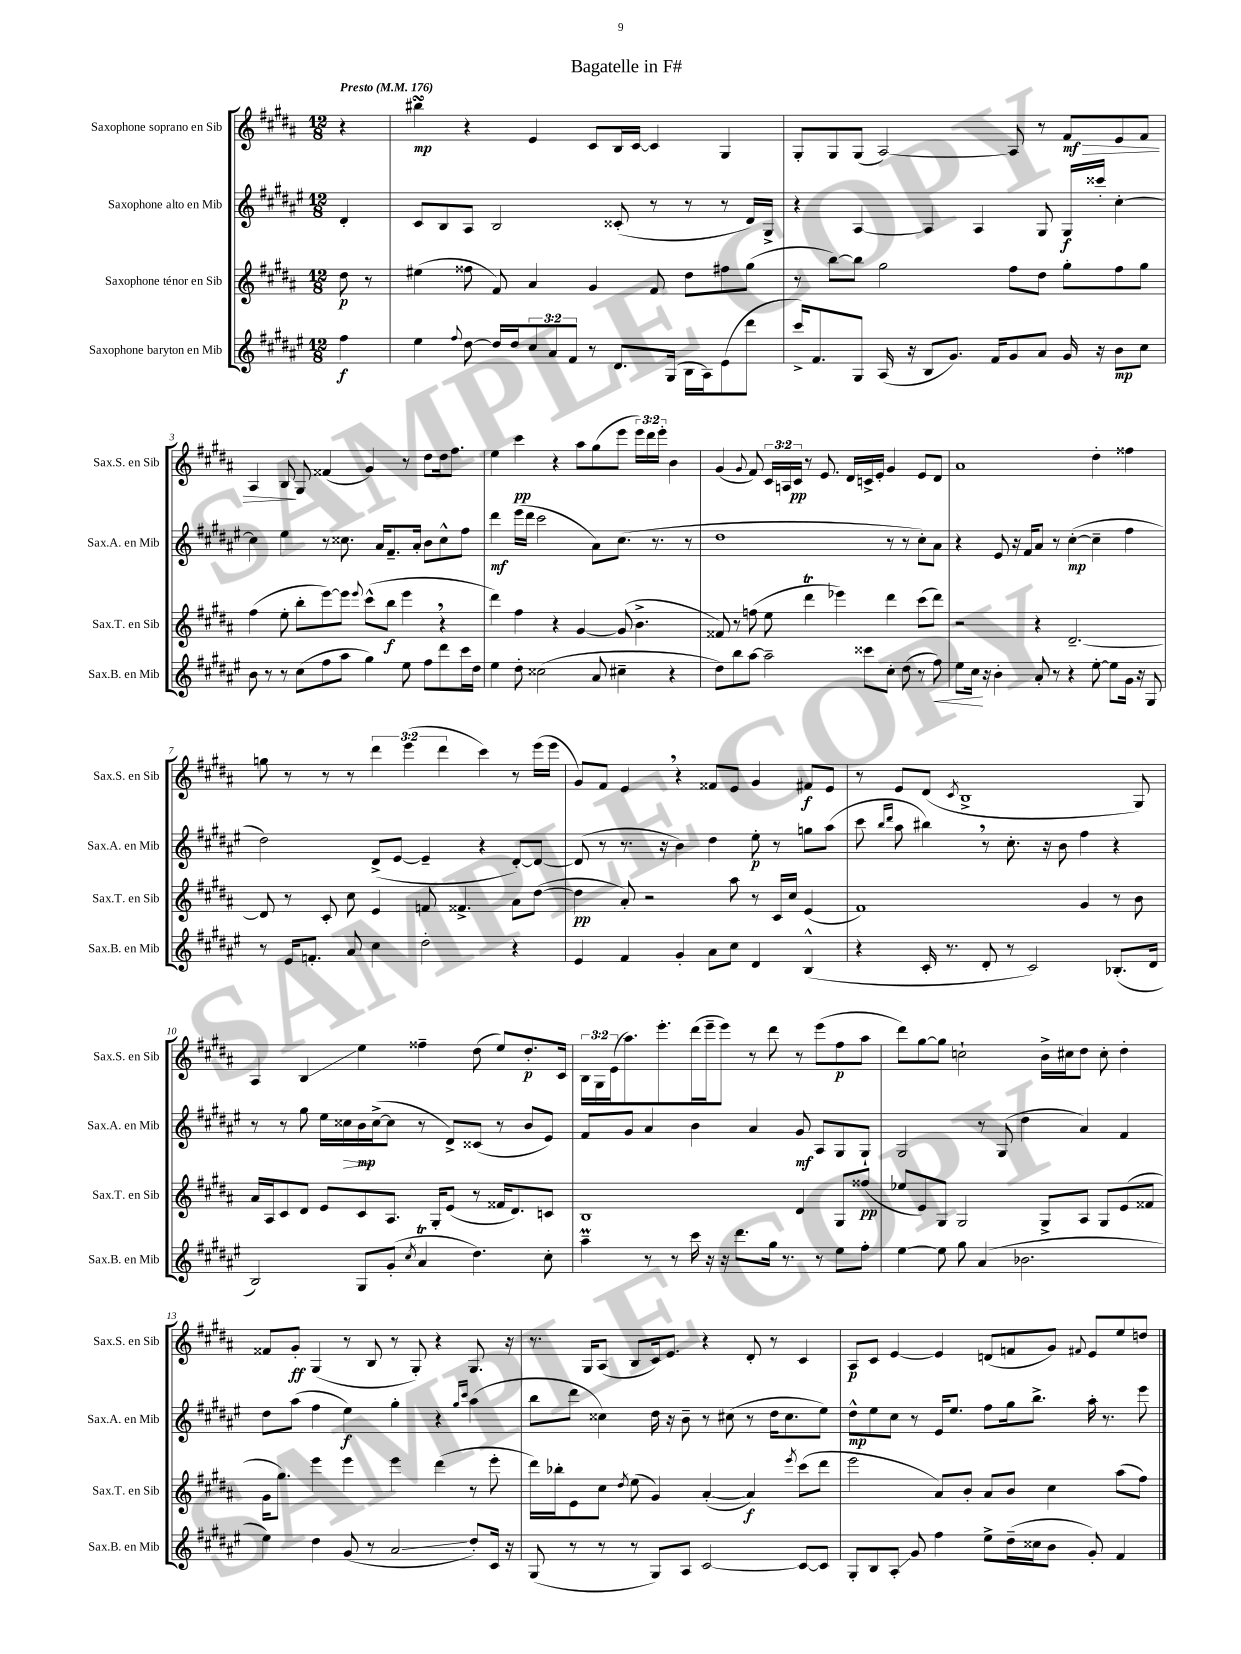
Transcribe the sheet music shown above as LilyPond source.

\header { title = "Bagatelle in F#" }
<<
\new StaffGroup <<
\new Staff = "s0" \with { instrumentName = "Saxophone soprano en Sib" shortInstrumentName = "Sax.S. en Sib" } {
    \clef treble \key b \major \numericTimeSignature \time 12/8 \override Staff.TupletNumber.text = #tuplet-number::calc-fraction-text \partial 4 \tempo "Presto" 4 = 176
    r4 |
    bis''4\turn\mp r4 e'4 cis'8 b16 cis'16~ cis'4 gis4 |
    gis8-. gis8 gis8( ais2~) ais8 r8 fis'8\mf\> e'8 fis'8 |
    ais4 b8\! gis8 fisis'4( gis'4) r8 dis''8 dis''16 fis''8. |
    e''4 cis'''4\pp r4 ais''8 gis''8( e'''8 \tuplet 3/2 { e'''16) dis'''16 e'''16-. } b'4 |
    gis'4( \appoggiatura { gis'8 } fis'8) \tuplet 3/2 { cis'16 a16 cis'16\pp } r8 e'8. dis'16 c'16-> e'16-. gis'4 e'8 dis'8 |
    ais'1 dis''4-. fisis''4 |
    g''8 r8 r8 r8 \tuplet 3/2 { dis'''4 e'''4( dis'''4 } cis'''4) r8 e'''16( e'''16 |
    gis'8) fis'8 e'4 \breathe r4 fisis'8 e'8 gis'4 fis'8\f e'8 |
    r8 e'8 dis'8( \acciaccatura { cis'8 } b1-> gis8) |
    ais4 b4\glissando e''4 fisis''4-- dis''8( e''8) dis''8.-.\p cis'16 |
    \tuplet 3/2 { b16 gis16 e'16( } ais''8.) e'''8.-. dis'''16( e'''16-- e'''8) r8 dis'''8 r8 e'''8( fis''8\p ais''8 |
    dis'''8) gis''8~ gis''8 c''2-! b'16-> cis''16 dis''8 cis''8-. dis''4-. |
    fisis'8 gis'8-.\ff gis4( r8 b8 r8 gis8-.) r4 gis8. r16 |
    r8. gis16 ais8( b8 cis'16) e'8. r4 dis'8-. r8 cis'4 |
    ais8\p cis'8 e'4~ e'4 d'8( f'8 gis'8) \appoggiatura { fis'8 } e'8 e''8 d''8 \bar "|." |
}
\new Staff = "s1" \with { instrumentName = "Saxophone alto en Mib" shortInstrumentName = "Sax.A. en Mib" } {
    \clef treble \key fis \major \numericTimeSignature \time 12/8 \partial 4
    dis'4-. |
    cis'8 b8 ais8 b2 cisis'8-.( r8 r8 r8 dis'16) gis16-> |
    r4 ais4~ ais4 ais4 gis8 gis16\f cisis'''16-. cis''4~-. |
    cis''4 eis''4 r8 cisis''8. ais'16 fis'8.-- ais'16-. b'8 cisis''8-^ fis''8 |
    dis'''4\mf eis'''16( dis'''16 cis'''2 ais'8) cis''8.( r8. r8 |
    dis''1 r8 r8 cis''8-.) ais'8 |
    r4 eis'8 r16 fis'16 ais'8 r8 cis''4~-.\mp( cis''4-- fis''4 |
    dis''2) dis'8->( eis'8~ eis'4-- r4 dis'8~-.) dis'8~ |
    dis'8( r8 r8. r16 b'4) dis''4 eis''8-.\p r8 g''8 ais''8( |
    cis'''8 \grace { b''16 dis'''16 } ais''8 bis''4) \breathe r8 cis''8.-. r16 b'8 fis''4 r4 |
    r8 r8 gis''8 eis''16 cisis''16\> b'16\mp\! cisis''16~->( cisis''8 r8 dis'8->) cisis'8( r8 b'8 eis'8) |
    fis'8 gis'8 ais'4 b'4 ais'4 gis'8\mf ais8 gis8 gis8-! |
    gis2 r8 gis8( dis''4 ais'4) fis'4 |
    dis''8 ais''8( fis''4 eis''4\f) gis''4-. r4 \grace { gis''16 cis'''16 } ais''4( |
    b''8 dis'''8 cisis''4) dis''16 r16 b'8-- r8 cis''8( r8 dis''16 cis''8. eis''8) |
    dis''8-^\mp eis''8 cis''8 r8 eis'16 eis''8. fis''8 gis''16 b''8.-> ais''16-. r8. eis'''8 \bar "|." |
}
\new Staff = "s2" \with { instrumentName = "Saxophone ténor en Sib" shortInstrumentName = "Sax.T. en Sib" } {
    \clef treble \key b \major \numericTimeSignature \time 12/8 \partial 4
    dis''8\p r8 |
    eis''4( fisis''8 fis'8) ais'4 gis'4 fis'8 dis''8 fis''8 gis''8( |
    r8 b''8~) b''8 gis''2 fis''8 dis''8 gis''8-. fis''8 gis''8 |
    fis''4( e''8-. b''8-. e'''8~) e'''8 \appoggiatura { e'''8 } cis'''8-^( b''8\f e'''4 \breathe r4 |
    dis'''4) fis''4 r4 gis'4~ gis'8( b'4.-> |
    fisis'8) r8 f''8( e''8 dis'''4\trill ees'''4) dis'''4 cis'''8( dis'''8) |
    r2 r4 dis'2.~-- |
    dis'8 r8 cis'8-. cis''8 e'4 f'8 fisis'4.-> ais'8 dis''8~( |
    dis''4\pp ais'8-.) r2 ais''8 r8 cis'16 cis''16 e'4( |
    fis'1) gis'4 r8 b'8 |
    ais'16 ais16 cis'8 dis'8 e'8 cis'8 ais8. gis16-. e'8( r8 fisis'16 dis'8.) c'8 |
    b1 dis'4 gis8 fisis''8\pp( |
    ees''8 e'8) gis8 gis2 gis8-> ais8 gis8 e'8( fisis'8 |
    gis'16 gis''8.) e'''4 e'''4 e'''4 dis'''4( r8 e'''8-. |
    dis'''16) bes''16-. e'8 cis''8 \acciaccatura { dis''8 } e''8( gis'4) ais'4~-.( ais'4\f) \acciaccatura { e'''8 } cis'''8( dis'''8 |
    e'''2 ais'8) b'8-. ais'8 b'8 cis''4 ais''8( fis''8) \bar "|." |
}
\new Staff = "s3" \with { instrumentName = "Saxophone baryton en Mib" shortInstrumentName = "Sax.B. en Mib" } {
    \clef treble \key fis \major \numericTimeSignature \time 12/8 \override Staff.TupletNumber.text = #tuplet-number::calc-fraction-text \partial 4
    fis''4\f |
    eis''4 \appoggiatura { fis''8 } dis''8~ dis''16 dis''16 \tuplet 3/2 { cis''8 ais'8 fis'8 } r8 dis'8. gis16( b16 ais16) eis'8( dis'''8 |
    cis'''16->) fis'8. gis8 ais16( r16 b8 gis'8.) fis'16 gis'8 ais'8 gis'16 r16 b'8\mp cis''8 |
    b'8 r8 r8 cis''8( fis''8 ais''8 gis''4) eis''8 fis''8 dis'''8 cis'''16 dis''16 |
    eis''4 dis''8-. cisis''2( ais'8 cis''4-- r4 |
    dis''8) b''8 ais''8~ ais''2-- cisis'''8 cis''8-. dis''8( r8 fis''8\<) |
    eis''8 cis''16\! r16 b'4-. ais'8-. r8 r4 eis''8~-. eis''8 gis'16 r16 gis8 |
    r8 eis'16 f'8.-. ais'8 cis''4 dis''2-. r4 |
    eis'4 fis'4 gis'4-. ais'8 cis''8 dis'4 b4-^( |
    r4 cis'16-. r8. dis'8-. r8 cis'2) bes8.-.( dis'16 |
    b2) gis8 gis'8-.( \acciaccatura { cis''8 } ais'4\trill dis''4.) cis''8-. |
    ais''4--\prall r8 r8 cis'''16 r16 r16 dis'''8. gis''16 r8. r8 eis''8 fis''8-. |
    eis''4~ eis''8 gis''8 ais'4( bes'2. |
    eis''4) dis''4 gis'8( r8 ais'2\glissando dis''8-.) cis'16 r16 |
    gis8( r8 r8 r8 gis8) ais8 cis'2~ cis'8~ cis'8 |
    gis8-. b8 ais8-.\glissando gis'8 fis''4 eis''8-> dis''16--( cisis''16 b'8 gis'8-.) fis'4 \bar "|." |
}
>>
>>
